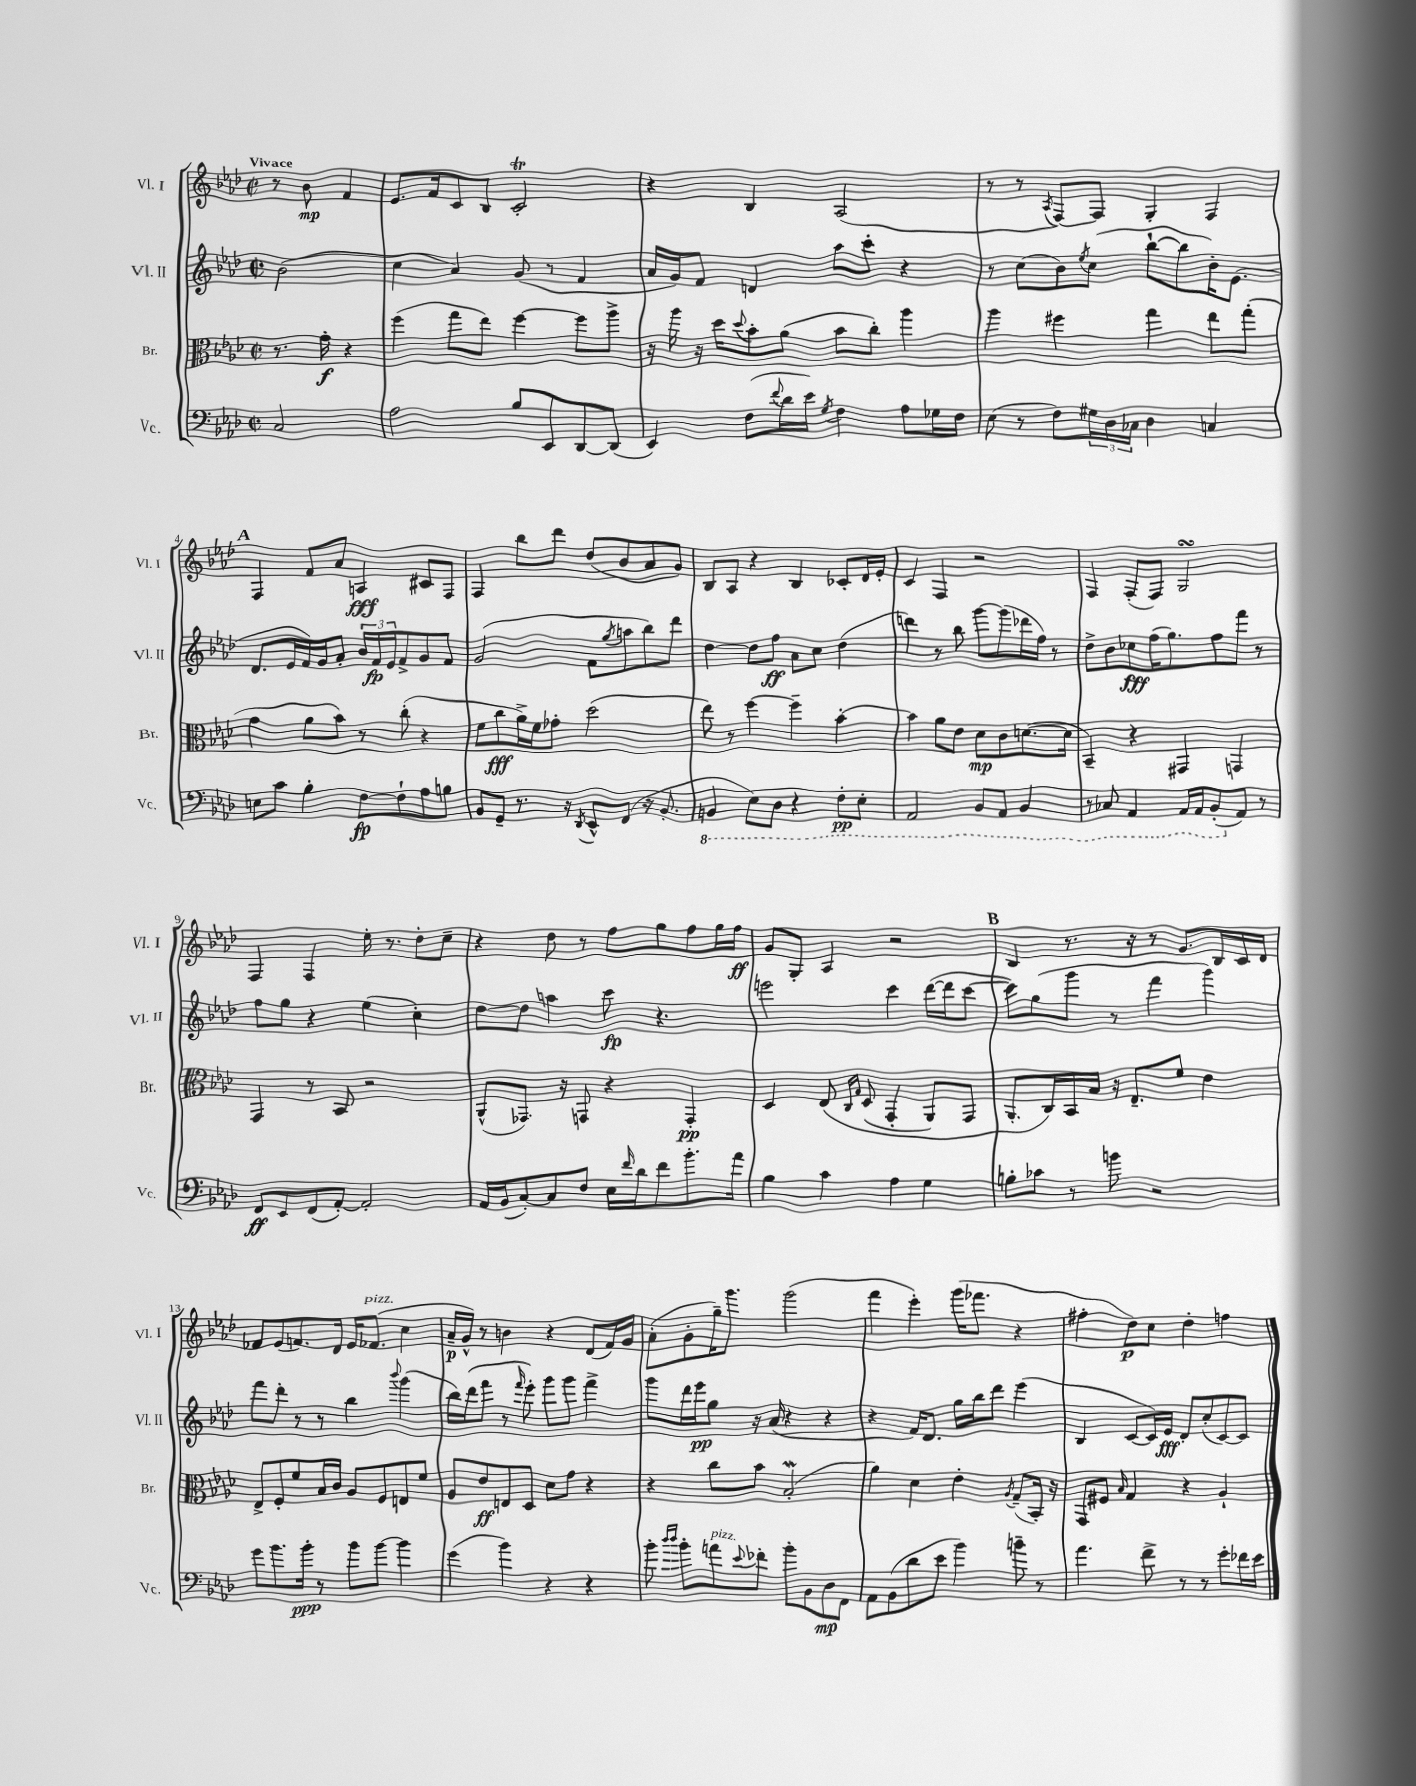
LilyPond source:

<<
\new StaffGroup <<
\new Staff = "s0" \with { instrumentName = "Vl. I" shortInstrumentName = "Vl. I" } {
    \clef treble \key aes \major \defaultTimeSignature \time 2/2 \partial 2 \tempo "Vivace"
    r8 bes'8\mp f'4 |
    ees'8. f'16 c'8 bes8 c'2-.\trill |
    r4 bes4 aes2( |
    r8 r8 \acciaccatura { aes8 } f8~) f8 g4-. f4 |
    \mark \markup { \bold "A" } f4 f'8 aes'8 a4\fff cis'8 f8 |
    f4 bes''8 des'''8 des''8( bes'8 aes'8 g'8) |
    bes8 aes8 r4 bes4 ces'8-. des'16 ees'16-. |
    c'4 f4 r2 |
    f4 f8-.( f8) g2\turn |
    f4 f4 ees''16-. r8. des''8-. c''8-- |
    r4 des''8 r8 f''8 g''8 f''8 g''16 f''16\ff |
    g'8 g8-. aes4 r2 |
    \mark \markup { \bold "B" } bes4 r8. r16 r8 g'8. bes16 c'16 des'16 |
    fes'8 ees'8( f'8.) des'16 ees'16 fes'8.^\markup { \italic "pizz." }( c''4 |
    aes'16--\p g'16-^) r8 b'4 r4 des'8( f'16) g'16 |
    aes'8-.( g'8-. g''16--) g'''8. g'''2( |
    f'''4 ees'''4-.) g'''16( fes'''8. r4 |
    fis''4-. des''8\p) c''8 des''4-. f''4 \bar "|." |
}
\new Staff = "s1" \with { instrumentName = "Vl. II" shortInstrumentName = "Vl. II" } {
    \clef treble \key aes \major \defaultTimeSignature \time 2/2 \partial 2
    bes'2( |
    c''4 aes'4) g'8( r8 f'4 |
    aes'16 g'16) f'8 d'4 aes''8 c'''8-. r4 |
    r8 c''8( bes'8) \acciaccatura { ees''8 } c''8( bes''8~-! bes''8 bes'16-.) ees'8.( |
    \mark \markup { \bold "A" } des'8. ees'16 f'16) g'16 aes'8-. \tuplet 3/2 { bes'16 f'16\fp ees'16 } f'8-> g'8 f'8 |
    g'2( f'8 \acciaccatura { g''8 } a''8 bes''8) des'''8 |
    des''4~ des''8 f''8\ff aes'8 c''8 des''4( |
    d'''4) r8 bes''8 g'''8~ g'''8( des'''16 f''16) r8 |
    des''8-> bes'8 ces''8\fff f''16( g''8.) f''8 f'''8 r8 |
    f''8 g''8 r4 ees''4( c''4-.) |
    des''8~ des''8 a''4 c'''8\fp r4. |
    e'''2 c'''4 des'''16~( des'''16 c'''8~ |
    \mark \markup { \bold "B" } c'''8) g''8( g'''8 r8 f'''4 g'''4) |
    f'''8 des'''8-. r8 r8 bes''4 \appoggiatura { bes'''8 } g'''4( |
    bes''16) des'''16( f'''8 r8 \grace { f'''16 } ees'''8-.) g'''8 g'''8 f'''4-> |
    g'''8 des'''16 ees'''16\pp g''8 r16 aes'16( r4 r4 |
    r4 f'16) des'8. g''16 bes''16 des'''8 ees'''4( |
    bes4 c'8~ c'16) ees'16\fff des'8-. c''8-.( c'8~) c'8 \bar "|." |
}
\new Staff = "s2" \with { instrumentName = "Br." shortInstrumentName = "Br." } {
    \clef alto \key aes \major \defaultTimeSignature \time 2/2 \partial 2
    r8. g'16-.\f r4 |
    f''4( g''8 ees''8) f''4~ f''8 aes''8-> |
    r16 aes''16 r16 des''16 \appoggiatura { des''8 } bes'8-. aes'8( bes'8 c''8-.) aes''4 |
    aes''4 fis''4 g''4 ees''8 g''8-.( |
    \mark \markup { \bold "A" } g'4 aes'8 bes'8) r8 c''8-.( r4 |
    f'8 c''8\fff aes'16->) f'16 ges'8-. des''2( |
    ees''8) r8 f''4~ f''4-- bes'4~-. |
    bes'4 aes'8 ees'8 des'8\mp c'8 d'8.~( d'16 |
    bes,4--) r4 gis,4 g,4 |
    g,4 r8 bes,8 r2 |
    aes,8-^( ges,8.) r16 g,8 r4 g,4-.\pp |
    des4 ees8\( \grace { c16 g16 } des8( g,4-. aes,8) g,8 |
    \mark \markup { \bold "B" } aes,8.-. c16\) bes,16 bes16 r16 ees8.-- f'8 ees'4 |
    ees8-> f8-. f'8 bes16 c'16 aes8 f8 e8 f'8 |
    aes8 ees'8\ff e8 des8 des'8 g'8 r4 |
    r4 c''8 bes'8 bes2-.\mordent( |
    aes'4) des'4 ees'4-. \acciaccatura { aes8 } g8--( bes,16-.) r16 |
    g,8 fis8 \grace { bes16 } g4 r4 aes4-! \bar "|." |
}
\new Staff = "s3" \with { instrumentName = "Vc." shortInstrumentName = "Vc." } {
    \clef bass \key aes \major \defaultTimeSignature \time 2/2 \partial 2
    c2 |
    aes2 bes8 ees,8 des,8~ des,8( |
    ees,4) f8( \appoggiatura { f'8 } des'16 ees'16) \acciaccatura { g8 } f4 aes8 ges16 f16 |
    ees8( r8 f8) \tuplet 3/2 { gis16 des16 ces16 } des4 c4 |
    \mark \markup { \bold "A" } e8 c'8 bes4-. f8~\fp f8-! aes8 b8 |
    bes,8 g,8-- r8. r16 \acciaccatura { des,8 } ees,8-^ f,8( r16 bes,8.-. |
    \ottava #-1 b,,4 ees,8) des,8 r4 f,8-.\pp ees,8-. |
    aes,,2 bes,,8 aes,,8 bes,,4 |
    r8 ces,8 aes,,4 aes,,16 aes,,16 bes,,8-.( \ottava #0 aes,8) r8 |
    f,8\ff ees,8 f,8( aes,8~-.) aes,2-. |
    aes,16 bes,16( c8~-.) c8 f8 ees16 \grace { f'16 } des'16 f'8 bes'8.-. aes'16 |
    bes4 c'4 aes4 g4 |
    \mark \markup { \bold "B" } b8-. ces'8 r8 b'8 r2 |
    g'8 bes'8. bes'16-.\ppp r8 bes'8 bes'8~ bes'4 |
    g'4( bes'4) r4 r4 |
    bes'8-. \grace { des''16 des''16 } bes'8-. a'8^\markup { \italic "pizz." } \appoggiatura { ees'8 } fes'8-. bes'8-. bes,8 des8\mp f,8 |
    aes,8 bes,8( des'8 ees'8 bes'4) b'8-- r8 |
    aes'4. f'8-> r8 r8 g'8-. fes'16 ees'16 \bar "|." |
}
>>
>>
